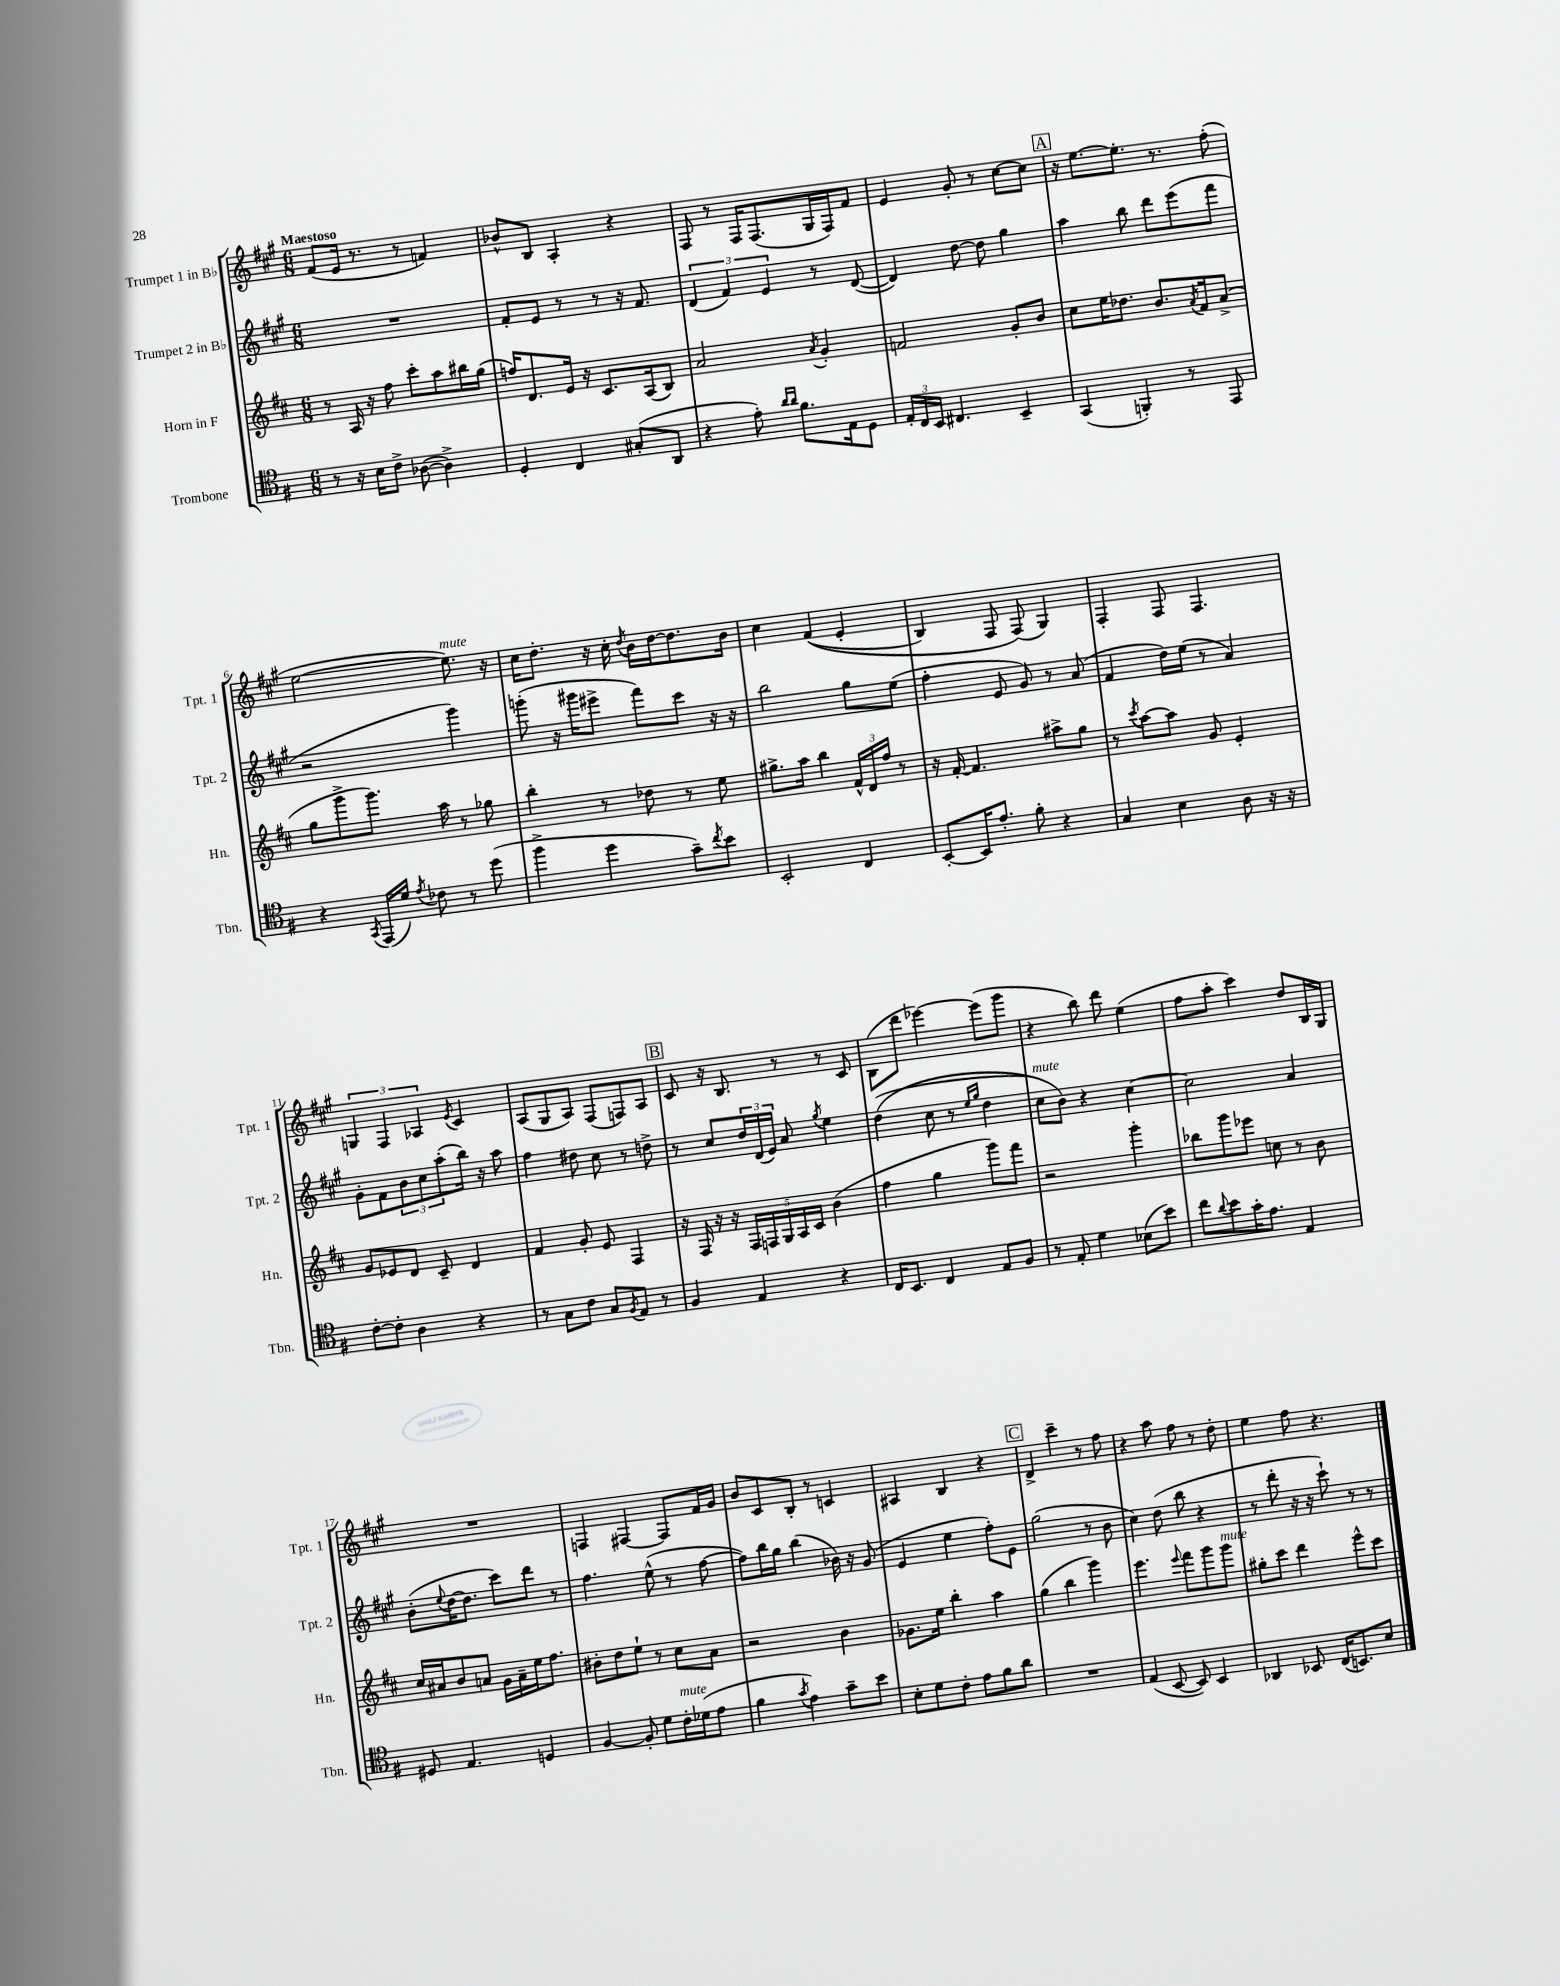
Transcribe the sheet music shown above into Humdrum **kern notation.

**kern	**kern	**kern	**kern
*part4	*part3	*part2	*part1
*staff4	*staff3	*staff2	*staff1
*I"Trombone	*I"Horn in F	*I"Trumpet 2 in B♭	*I"Trumpet 1 in B♭
*I'Tbn.	*I'Hn.	*I'Tpt. 2	*I'Tpt. 1
*clefC4	*clefG2	*clefG2	*clefG2
*k[f#]	*k[f#c#]	*k[f#c#g#]	*k[f#c#g#]
*M6/8	*M6/8	*M6/8	*M6/8
=1	=1	=1	=1
!	!	!	!LO:TX:a:B:t=Maestoso
8r	8r	2.r	(8f#/L
16r	16A/	.	16e/Jk
16B\KL	16r	.	8.r
8c^\J	8ff#\	.	.
([8A-X\	8ccc#'\L	.	8r
4A-^\])	8aa\	.	4fn/)
.	16bb#X\L	.	.
.	(16gg\JJ	.	.
=2	=2	=2	=2
4D'/	16ffn/KL)	8f#'/L	8b-X^^/L
.	8.d/	.	.
.	.	8e/J	8B/J
4C/	16e/Jk	8r	4A'/
.	16r	.	.
.	8.c#/L	8r	.
(8G#X'/L	.	16r	4r
.	(16A/k	8.f#/	.
8AA/J	8B/J)	.	.
=3	=3	=3	=3
4r	2a/	(6d/	8F#/
.	.	.	8r
.	.	6f#/)	.
8e'\)	.	.	16F#/KL
.	.	.	(8.F#/
.	.	6e/	.
16qqa/LL	.	.	.
16qqa/JJ	.	.	.
8.f#\L	.	.	.
.	8qa/	.	.
.	4g'/	8r	16G#/L
16E\k	.	.	16F#/J)
8D\J	.	([8d/	8f#/J
=4	=4	=4	=4
24E'/LL	2fn/	4d/])	4e/
24C/	.	.	.
24BB/JJ	.	.	.
4.C#X/	.	.	.
.	.	[8dd\	8g#'/
.	.	8dd\]	8r
4BB~/	8g'/L	4gg#\	[8cc#\L
.	8b/J	.	8cc#\J]
!!LO:REH:place=s1:t=A
=5	=5	=5	=5
(4GG/	8cc#\L	4aa\	16r
.	.	.	[8.ee\L
.	16ee\K	.	.
.	8.dd-X\J	.	.
4FFn'/)	.	8bb\	8.ee'\J]
.	8.b/L	8ddd\L	.
.	.	.	8.r
8r	.	(8eee\	.
.	8qa/	.	.
.	16f#/k	.	.
8EE/	(8a^/J	8fff#\J	(8ff#'\
!!LO:LB:g=z
=6	=6	=6	=6
4r	8gg\L	2r	[2ee\
.	8ggg^\	.	.
8qGG/	.	.	.
(16EE/LL	8.ggg\J)	.	.
16d/JJ)	.	.	.
8qe/	.	.	.
8c-X\	.	.	.
.	16aa\	.	.
!	!	!	!LO:TX:a:i:t=mute
8r	8r	4ggg#\)	8.ee\])
(8dd\	8gg-X\	.	.
.	.	.	16r
=7	=7	=7	=7
4ff#^\	4bb'\	(8gggn'\	16cc#\KL
.	.	.	8.dd'\J
.	.	16r	.
.	.	16ggg#X\KL	.
4dd\	8r	8eee#X^\J	16r
.	.	.	16cc#'\
.	.	.	8qdd/
.	8dd-X\	8fff#\L)	16b\LL
.	.	.	[16dd\J
8g~\L)	8r	8ccc#\J	8.dd\]
8qcc/	.	.	.
8b\J	8ee\	16r	.
.	.	16r	16b\Jk
=8	=8	=8	=8
2BB'/	8.gg#X^\L	2bb\	4cc#\
.	16aa\Jk	.	.
.	4bb\	.	((4f#/
4C/	24f#^^/LL	8gg#\L	4e'/
.	24d/	.	.
.	24ff#/JJ	.	.
.	8r	(8ee\J	.
=9	=9	=9	=9
[8BB'/L	16r	4ff#'\	4B/)
.	[16f#'/	.	.
16BB/K]	4.f#/]	.	.
8.e'/J	.	.	.
.	.	8e/	8F#/
8f#'\	.	8g#/)	(8F#/)
4r	8aa#X^\L	8r	4G#/)
.	8gg\J	(8a/	.
=10	=10	=10	=10
4G/	8r	4f#/	4F#'/
.	8qccc#/	.	.
.	[8aa\L	.	.
4B\	8aa\J]	16dd\LL)	8F#/
.	.	(16ee\JJ	.
.	8g/	8r	4.F#/
8A\	4e'/	4a/)	.
16r	.	.	.
16r	.	.	.
!!LO:LB:g=z
=11	=11	=11	=11
[8c'\L	8g/L	8g#'\L	6Gn/
8c'\J]	8e-X/	8f#\	.
.	.	.	6F#/
4A\	8d/J	12b\	.
.	.	12cc#\	6A-X/
.	8c#~/	.	.
.	.	(12aa'\	.
.	.	.	8qe/
4r	4d/	16bb\Jk)	4c#/
.	.	16r	.
.	.	8aa\	.
=12	=12	=12	=12
8r	4f#/	4ff#\	(8A/L
8G\L	.	.	8G#/
8c\J	8g'/	8dd#X\	8A/J)
8G/L	8e/	8cc#\	(8F#/L
8qF#/	.	.	.
8E/J	4F#/	8r	8Fn/)
8r	.	8ddn^\	8A/J
!!LO:REH:place=s1:t=B
=13	=13	=13	=13
4F#/	16r	8r	8c#/
.	16F#/	.	.
.	16r	8cc#/L	16r
.	16r	.	8.B/
4E/	20F#/LL	24dd/L	.
.	.	(24d/	.
.	20Fn/	.	.
.	.	24e/JJ)	.
.	20G/	.	.
.	.	8a/	8r
.	20A/	.	.
.	20c#/JJ	.	.
.	.	8qgg#/	.
4r	(4b\	4ee\	8r
.	.	.	8c#/
=14	=14	=14	=14
16C/KL	4ff#\	((4dd\	(8B\L
8.BB/J	.	.	.
.	.	.	8ddd\J
4C/	4gg\	8cc#\	[4eee-X\)
.	.	8r	.
.	.	16qqee/LL	.
.	.	16qqgg#/JJ	.
8E/L	8ggg\L)	4dd\	(8eee-\L]
8F#/J	8fff#\J	.	8ggg#\J
=15	=15	=15	=15
!	!	!LO:TX:a:i:t=mute	!
8r	2r	8cc#\L)	4r
8E'/	.	8b\J)	.
4d\	.	4r	8bb\)
.	.	.	8ddd\
(8B-X\L	4ggg'\	[4cc#\	(4ee\
8b\J)	.	.	.
=16	=16	=16	=16
8cc\L	8bb-X\L	2cc#\]	8ff#\L
8qqa/	.	.	.
8b\	8ggg\	.	8aa'\J
16g'\K	8eee-X\J	.	4ccc#\)
8.e\J	.	.	.
.	8ccn\	.	.
4E/	8r	4a/	8dd/L
.	8b\	.	16B/L
.	.	.	16G#/JJ
!!LO:LB:g=z
=17	=17	=17	=17
8D#X/	16cc#/LL	(8b'\L	2.r
.	16a#X/J	.	.
.	.	8qqee/	.
4.E/	8b/	[16dd\K	.
.	.	8.dd\J]	.
.	8an/J	.	.
.	16g\LL	8ccc#\L)	.
.	16a~\	.	.
4Dn/	16ee\J	8ddd\J	.
.	8.ff#\J	.	.
.	.	8r	.
=18	=18	=18	=18
[4F#/	8b#X'\L	4.ff#\	4Fn/
.	8dd\	.	.
8F#'/]	8ee`\J	.	[4F#X/
8d\L	8r	(8ee^^\	.
!LO:TX:a:i:t=mute	!	!	!
16c'\L	8cc#\L	8r	8F#/L]
(16d-X\J	.	.	.
8e\J	8a\J	[8ff#\	16f#/L
.	.	.	16g#/JJ
=19	=19	=19	=19
4f#\	2r	8ff#\L])	8b/L
.	.	16bb\L	8c#/
.	.	16gg#\JJ	.
8qg/	.	.	.
4e\)	.	(4bb\	8B'/J
.	.	.	8r
8g~\L	4b\	16b-X\)	4cn/
.	.	16r	.
8b\J	.	(8g#/	.
=20	=20	=20	=20
8B'\L	8.g-X\L	4e/	4A#X/
8d\	.	.	.
.	16ee\Jk	.	.
8c'\J	4bb'\	4ee\	4B/
8e\L	.	.	.
8f#\	4aa\	8ff#'\L)	4r
8a\J	.	8e\J	.
!!LO:REH:place=s1:t=C
=21	=21	=21	=21
2.r	(4gg\	(2gg#\	4d^/
.	4bb\	.	4ccc#~\
.	4ggg\)	8r	8r
.	.	8b\	8ff#\
=22	=22	=22	=22
(4E/	4.eee\	4cc#\)	4r
[8BB/	.	(8dd\	8aa\
.	8qqeee/	.	.
8BB/])	8fff#\L	8bb\	8ff#\
4BB/	8ggg\	4r	8r
!	!LO:TX:a:i:t=mute	!	!
.	8ggg\J	.	8dd'\
=23	=23	=23	=23
4AA-X/	8gg#X'\L	8r	4ee\
.	8ccc#\J	8ddd'\	.
8BB-X/	4ddd\	16r	8ff#\
.	.	16r	.
(16C/KL	.	8ccc#`\)	4.r
8.BBn/)	.	.	.
.	8eee^^\L	8r	.
8B/J	8ccc#\J	8r	.
==	==	==	==
*-	*-	*-	*-
